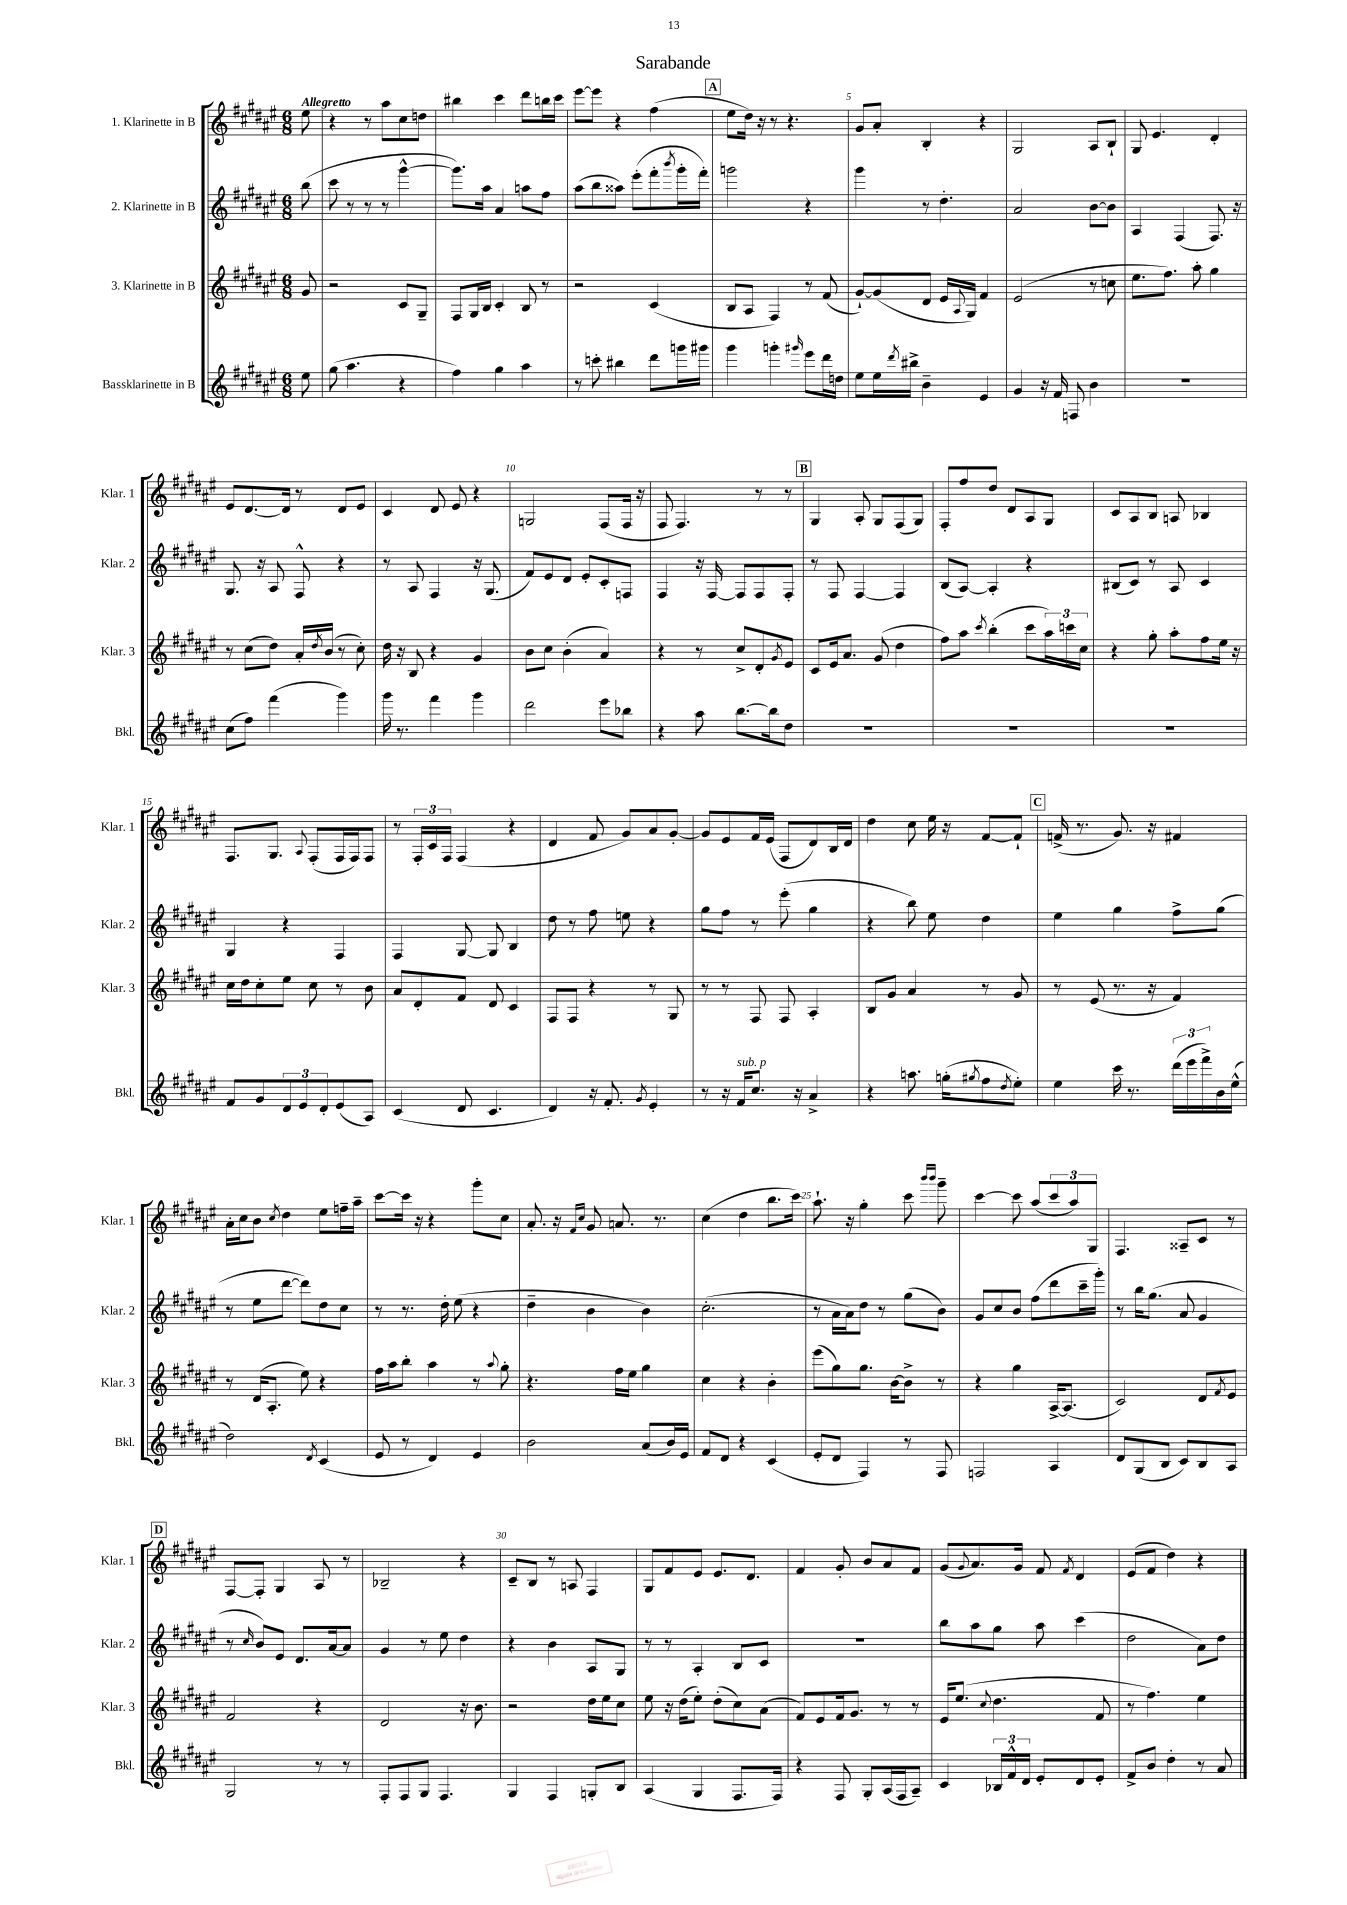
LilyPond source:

\header { title = "Sarabande" }
<<
\new StaffGroup <<
\new Staff = "s0" \with { instrumentName = "1. Klarinette in B" shortInstrumentName = "Klar. 1" } {
    \clef treble \key fis \major \numericTimeSignature \time 6/8 \partial 8 \tempo "Allegretto"
    eis''8 |
    r4 r8 ais''8 cis''8 d''8 |
    bis''4 cis'''4 dis'''8 b''16 cis'''16 |
    eis'''8~ eis'''8 r4 fis''4( |
    \mark \markup { \box "A" } eis''8 dis''16) r16 r8 r4. |
    gis'8 ais'8-. b4-. r4 |
    gis2 ais8 b8-! |
    gis8 eis'4. dis'4-. |
    eis'8 dis'8.~ dis'16 r8 dis'8 eis'8 |
    cis'4 dis'8 eis'8 r4 |
    g2 fis8( fis16 r16 |
    fis8 fis4.) r8 r8 |
    \mark \markup { \box "B" } gis4 ais8-. gis8 fis8( gis8) |
    fis8-. fis''8 dis''8 dis'8 ais8 gis8 |
    cis'8 ais8 b8 a8 bes4 |
    fis8. gis8. \appoggiatura { ais8 } fis8-.( fis16 fis16) fis8 |
    r8 \tuplet 3/2 { fis16-. cis'16 fis16 } fis4( r4 |
    dis'4 fis'8 gis'8) ais'8 gis'8~-. |
    gis'8 eis'8 fis'16 eis'16( fis8 dis'8) b16 dis'16 |
    dis''4 cis''8 eis''16 r16 fis'8~ fis'8-! |
    \mark \markup { \box "C" } f'16->( r8. gis'8.) r16 fis'4 |
    ais'16-. cis''16 b'8 \acciaccatura { cis''8 } dis''4 eis''8 f''16-- ais''16-- |
    cis'''8~ cis'''16 r16 r4 gis'''8-. cis''8 |
    ais'8.-. r16 \grace { fis'16 cis''16 } gis'8 a'8. r8. |
    cis''4( dis''4 b''8. cis'''16) |
    ais''8.-! r16 gis''4-. cis'''8 \grace { b'''16 b'''16 } gis'''8-- |
    cis'''4~ cis'''8 ais''8( \tuplet 3/2 { cis'''8 ais''8) gis8 } |
    fis4. aisis8-- cis'8 r8 |
    \mark \markup { \box "D" } fis8~ fis8-. gis4 ais8 r8 |
    bes2-- r4 |
    cis'8-- b8 r8 a8 fis4 |
    gis8 fis'8 eis'8 eis'8. dis'8. |
    fis'4 gis'8-. b'8 ais'8 fis'8 |
    gis'8( \appoggiatura { gis'8 } ais'8.) gis'16 fis'8 \acciaccatura { fis'8 } dis'4 |
    eis'8( fis'8 dis''4) r4 \bar "|." |
}
\new Staff = "s1" \with { instrumentName = "2. Klarinette in B" shortInstrumentName = "Klar. 2" } {
    \clef treble \key fis \major \numericTimeSignature \time 6/8 \partial 8
    b''8( |
    cis'''8 r8 r8 r8 gis'''4~-^ |
    gis'''8.) ais''16 ais'4 a''8 fis''8 |
    ais''8( b''8 aisis''8) eis'''8-.( fis'''8-. \acciaccatura { b'''8 } gis'''16-. fis'''16-.) |
    \mark \markup { \box "A" } g'''2 r4 |
    gis'''4 r8 dis''4.-. |
    ais'2 b'8~ b'8 |
    ais4 fis4( fis8.) r16 |
    gis8. r16 ais8 fis8-^ r4 |
    r8 ais8 fis4 r16 gis8.( |
    fis'8) eis'8 dis'8 eis'8-. cis'8-. f8 |
    fis4 r16 fis16~ fis8 fis8 fis8-. |
    \mark \markup { \box "B" } r8 fis8 fis4~ fis4 |
    b8( ais8~) ais4-. r4 |
    bis8( cis'8) r8 ais8 cis'4 |
    gis4 r4 fis4 |
    fis4 gis8~ gis8 b4 |
    dis''8 r8 fis''8 e''8 r4 |
    gis''8 fis''8 r8 eis'''8-.( gis''4 |
    r4 b''8) eis''8 dis''4 |
    \mark \markup { \box "C" } eis''4 gis''4 fis''8-> gis''8( |
    r8 eis''8 dis'''8~ dis'''8) dis''8 cis''8 |
    r8 r8. dis''16-. eis''8( r4 |
    dis''4-- b'4 b'4) |
    cis''2.-.( |
    r8 ais'16 ais'16) dis''8 r8 gis''8( b'8) |
    gis'8 cis''8 b'8 fis''8( dis'''8 cis'''16-- gis'''16-.) |
    r8 b''16 gis''8.( ais'8 gis'4 |
    \mark \markup { \box "D" } r8 \grace { cis''16 } b'8) eis'8 dis'8. ais'16~ ais'8 |
    gis'4 r8 eis''8 dis''4 |
    r4 b'4 ais8 gis8 |
    r8 r8 ais4-. b8 cis'8 |
    R2. |
    b''8 ais''8 gis''8 ais''8 cis'''4( |
    dis''2 ais'8) dis''8 \bar "|." |
}
\new Staff = "s2" \with { instrumentName = "3. Klarinette in B" shortInstrumentName = "Klar. 3" } {
    \clef treble \key fis \major \numericTimeSignature \time 6/8 \partial 8
    gis'8 |
    r2 cis'8 gis8-- |
    fis8 gis16 b16 cis'4-. b8 r8 |
    r2 cis'4( |
    \mark \markup { \box "A" } b8 ais8 fis4) r8 fis'8( |
    gis'8~-!) gis'8( dis'8 eis'16 \appoggiatura { ais8 } gis16) fis'4 |
    eis'2( r8 c''8 |
    eis''8. fis''8.) ais''8-. gis''4 |
    r8 cis''8( dis''8) ais'16-. \acciaccatura { dis''8 } b'16( r8 cis''8-.) |
    dis''16 r16 b8 r4 gis'4 |
    b'8 cis''8 b'4-.( ais'4) |
    r4 r8 cis''8-> dis'8-. \acciaccatura { gis'8 } eis'8 |
    \mark \markup { \box "B" } cis'8 eis'16 ais'8. gis'8( dis''4 |
    fis''8) ais''8 \acciaccatura { cis'''8 } b''4-.( cis'''8 \tuplet 3/2 { ais''16) c'''16 cis''16 } |
    r4 gis''8-. ais''8-. fis''8 eis''16 r16 |
    cis''16 dis''16 cis''8-. eis''8 cis''8 r8 b'8 |
    ais'8 dis'8-. fis'8 dis'8 cis'4 |
    fis8 fis8 r4 r8 gis8 |
    r8 r8 fis8 fis8 ais4-. |
    b8 gis'8 ais'4 r8 gis'8 |
    \mark \markup { \box "C" } r8 eis'8( r8. r16 fis'4) |
    r8 dis'16( ais8.-. eis''8) r4 |
    fis''16 ais''16 b''8-. ais''4 r8 \appoggiatura { ais''8 } gis''8-. |
    r4. fis''16 eis''16 gis''4 |
    cis''4 r4 b'4-. |
    eis'''8( gis''8) gis''8. b'16~ b'8-> r8 |
    r4 gis''4 ais16~-> ais8.( |
    cis'2) dis'8 \acciaccatura { fis'8 } eis'8 |
    \mark \markup { \box "D" } fis'2 r4 |
    dis'2 r16 b'8. |
    r2 dis''16 eis''16 cis''8 |
    eis''8 r16 dis''16( eis''8-.) dis''8-.( cis''8) ais'8( |
    fis'8) eis'8 fis'16 gis'8. r8 r8 |
    eis'16 eis''8.( \appoggiatura { cis''8 } dis''4. fis'8 |
    r8 fis''4.) eis''4 \bar "|." |
}
\new Staff = "s3" \with { instrumentName = "Bassklarinette in B" shortInstrumentName = "Bkl." } {
    \clef treble \key fis \major \numericTimeSignature \time 6/8 \partial 8
    eis''8 |
    gis''8( ais''4. r4 |
    fis''4) gis''4 ais''4 |
    r8 c'''8-. bis''4 dis'''8 g'''16 gis'''16 |
    \mark \markup { \box "A" } gis'''4 g'''4-. \grace { gis'''16 } eis'''8 dis'''16 d''16 |
    eis''8 eis''16 \acciaccatura { dis'''8 } bis''16-> b'4-- eis'4 |
    gis'4 r16 fis'16 f8 b'4 |
    R2. |
    cis''8( fis''8) fis'''4( gis'''4) |
    gis'''16 r8. fis'''4 gis'''4 |
    dis'''2 eis'''8 bes''8 |
    r4 ais''8 b''8.~ b''16 dis''8 |
    \mark \markup { \box "B" } R2. |
    R2. |
    R2. |
    fis'8 gis'8 \tuplet 3/2 { dis'8 eis'8 dis'8-. } eis'8( ais8) |
    cis'4( dis'8 cis'4. |
    dis'4) r16 fis'8.-. \acciaccatura { gis'8 } eis'4-. |
    r8 r16 fis'16^\markup { \italic "sub. p" } cis''8. r16 ais'4-> |
    r4 a''8. g''16-.( \acciaccatura { gis''8 } fis''8 \acciaccatura { dis''8 } eis''8-.) |
    \mark \markup { \box "C" } eis''4 cis'''16 r8. \tuplet 3/2 { dis'''16( eis'''16 fis'''16->) } b'16 eis''16-^( |
    dis''2) \acciaccatura { dis'8 } cis'4( |
    eis'8 r8 dis'4) eis'4 |
    b'2 ais'8( b'16) eis'16 |
    fis'8 dis'8 r4 cis'4( |
    eis'8-. dis'8 fis4) r8 fis8 |
    f2 ais4 |
    dis'8 gis8( b8 cis'8) b8 ais8 |
    \mark \markup { \box "D" } gis2 r8 r8 |
    fis8-. fis8 gis8 fis4. |
    gis4 fis4 g8-. b8 |
    ais4( gis4 fis8. fis16) |
    r4 fis8 gis8-. ais16( fis16 ais8--) |
    cis'4 \tuplet 3/2 { bes16 fis'16-^ dis'16 } eis'8-. dis'8 eis'8-. |
    fis'8-> b'8 dis''4-. r8 ais'8 \bar "|." |
}
>>
>>
\layout { \context { \Score \override BarNumber.break-visibility = ##(#f #t #t) barNumberVisibility = #(every-nth-bar-number-visible 5) } }
